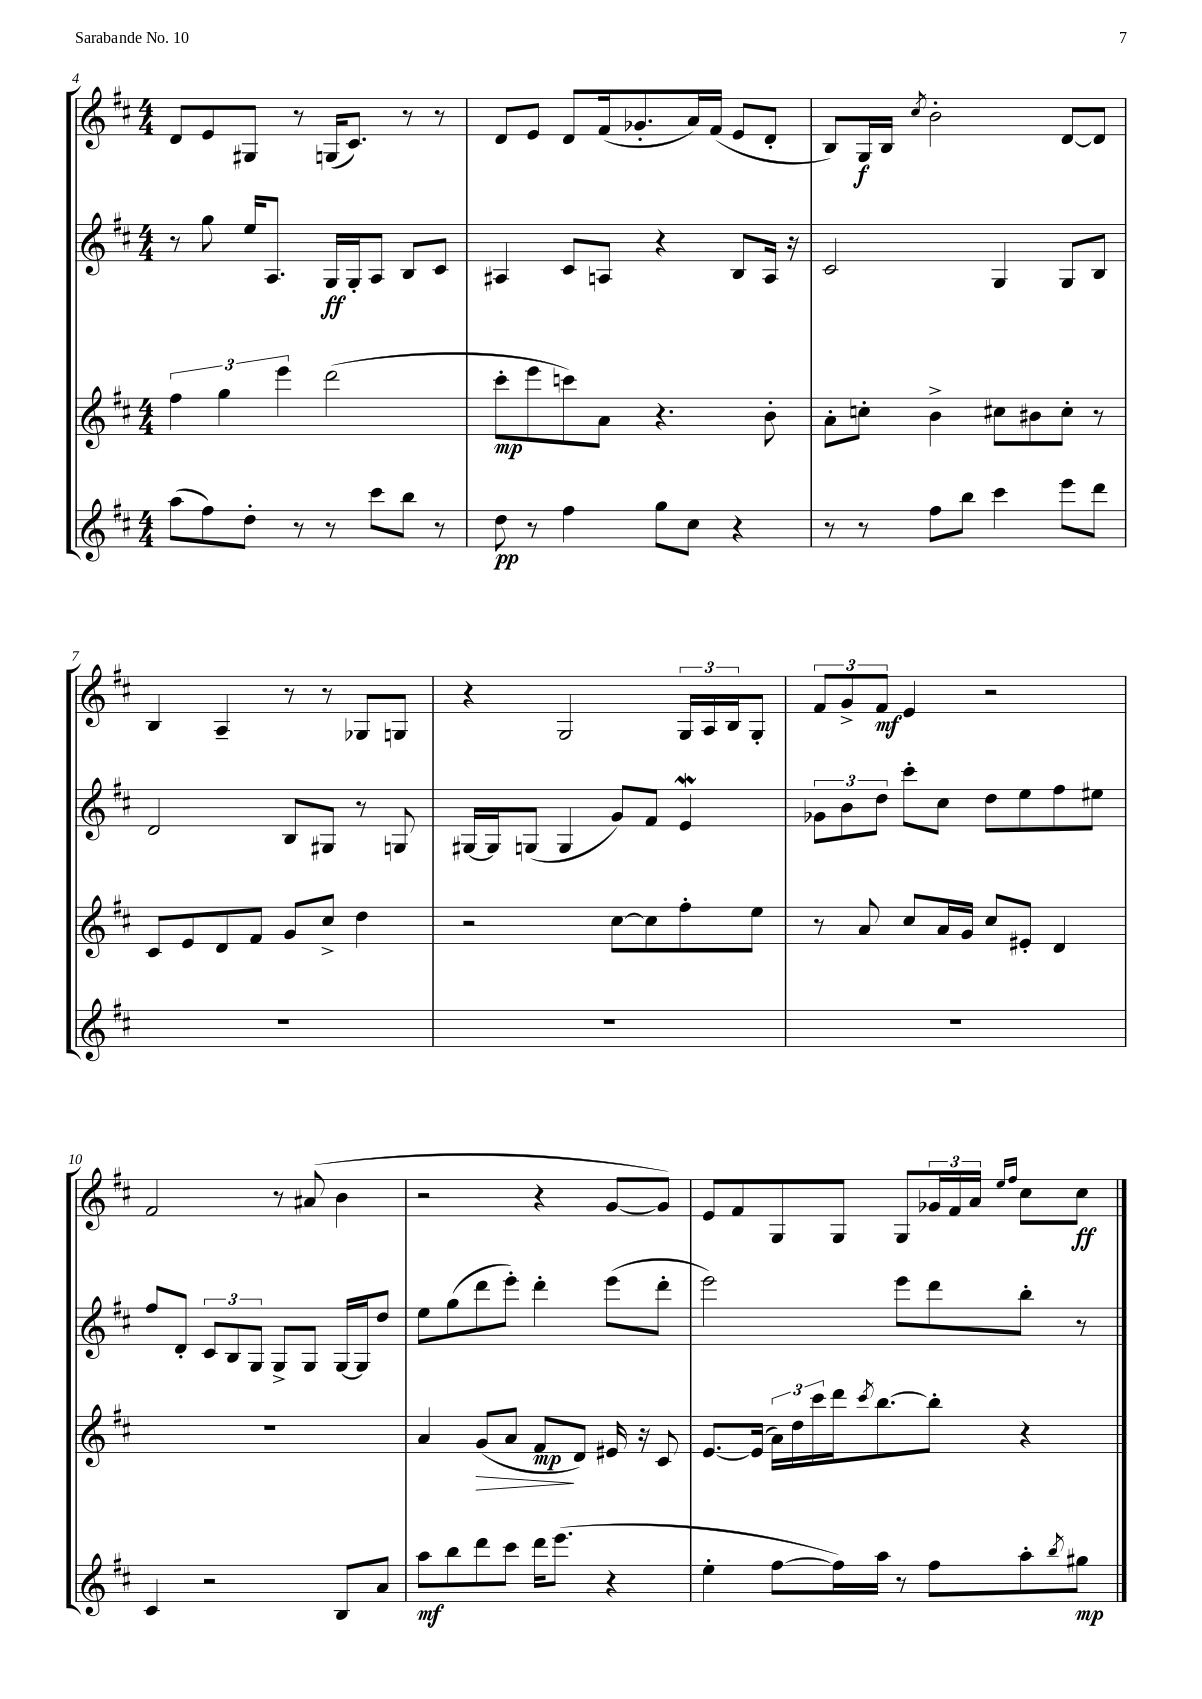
<<
\new StaffGroup <<
\new Staff = "s0" {
    \clef treble \key d \major \numericTimeSignature \time 4/4
    d'8 e'8 gis8 r8 g16( cis'8.) r8 r8 |
    d'8 e'8 d'8 fis'16( ges'8.-. a'16) fis'16( e'8 d'8-. |
    b8) g16\f b16 \acciaccatura { cis''8 } b'2-. d'8~ d'8 |
    b4 a4-- r8 r8 ges8 g8 |
    r4 g2 \tuplet 3/2 { g16 a16 b16 } g8-. |
    \tuplet 3/2 { fis'8 g'8-> fis'8\mf } e'4 r2 |
    fis'2 r8 ais'8( b'4 |
    r2 r4 g'8~ g'8) |
    e'8 fis'8 g8 g8 g8 \tuplet 3/2 { ges'16 fis'16 a'16 } \grace { e''16 fis''16 } cis''8 cis''8\ff \bar "|." |
}
\new Staff = "s1" {
    \clef treble \key d \major \numericTimeSignature \time 4/4
    r8 g''8 e''16 a8. g16\ff g16-. a8 b8 cis'8 |
    ais4 cis'8 a8 r4 b8 a16 r16 |
    cis'2 g4 g8 b8 |
    d'2 b8 gis8 r8 g8 |
    gis16~ gis16 g8( g4 g'8) fis'8 e'4\mordent |
    \tuplet 3/2 { ges'8 b'8 d''8 } cis'''8-. cis''8 d''8 e''8 fis''8 eis''8 |
    fis''8 d'8-. \tuplet 3/2 { cis'8 b8 g8 } g8-> g8 g16~ g16 d''8 |
    e''8 g''8( d'''8 e'''8-.) d'''4-. e'''8( d'''8-. |
    e'''2) e'''8 d'''8 b''8-. r8 \bar "|." |
}
\new Staff = "s2" {
    \clef treble \key d \major \numericTimeSignature \time 4/4
    \tuplet 3/2 { fis''4 g''4 e'''4 } d'''2( |
    cis'''8-.\mp e'''8 c'''8) a'8 r4. b'8-. |
    a'8-. c''8-. b'4-> cis''8 bis'8 cis''8-. r8 |
    cis'8 e'8 d'8 fis'8 g'8 cis''8-> d''4 |
    r2 cis''8~ cis''8 fis''8-. e''8 |
    r8 a'8 cis''8 a'16 g'16 cis''8 eis'8-. d'4 |
    r1 |
    a'4 g'8\>( a'8 fis'8\mp\! d'8) eis'16 r16 cis'8 |
    e'8.~ e'16( \tuplet 3/2 { a'16) d''16 cis'''16 } d'''16 \acciaccatura { cis'''8 } b''8.~ b''8-. r4 \bar "|." |
}
\new Staff = "s3" {
    \clef treble \key d \major \numericTimeSignature \time 4/4
    a''8( fis''8) d''8-. r8 r8 cis'''8 b''8 r8 |
    d''8\pp r8 fis''4 g''8 cis''8 r4 |
    r8 r8 fis''8 b''8 cis'''4 e'''8 d'''8 |
    R1 |
    R1 |
    R1 |
    cis'4 r2 b8 a'8 |
    a''8\mf b''8 d'''8 cis'''8 d'''16 e'''8.( r4 |
    e''4-. fis''8~ fis''16) a''16 r8 fis''8 a''8-. \acciaccatura { b''8 } gis''8\mp \bar "|." |
}
>>
>>
\layout { \context { \Score currentBarNumber = #4 } }
